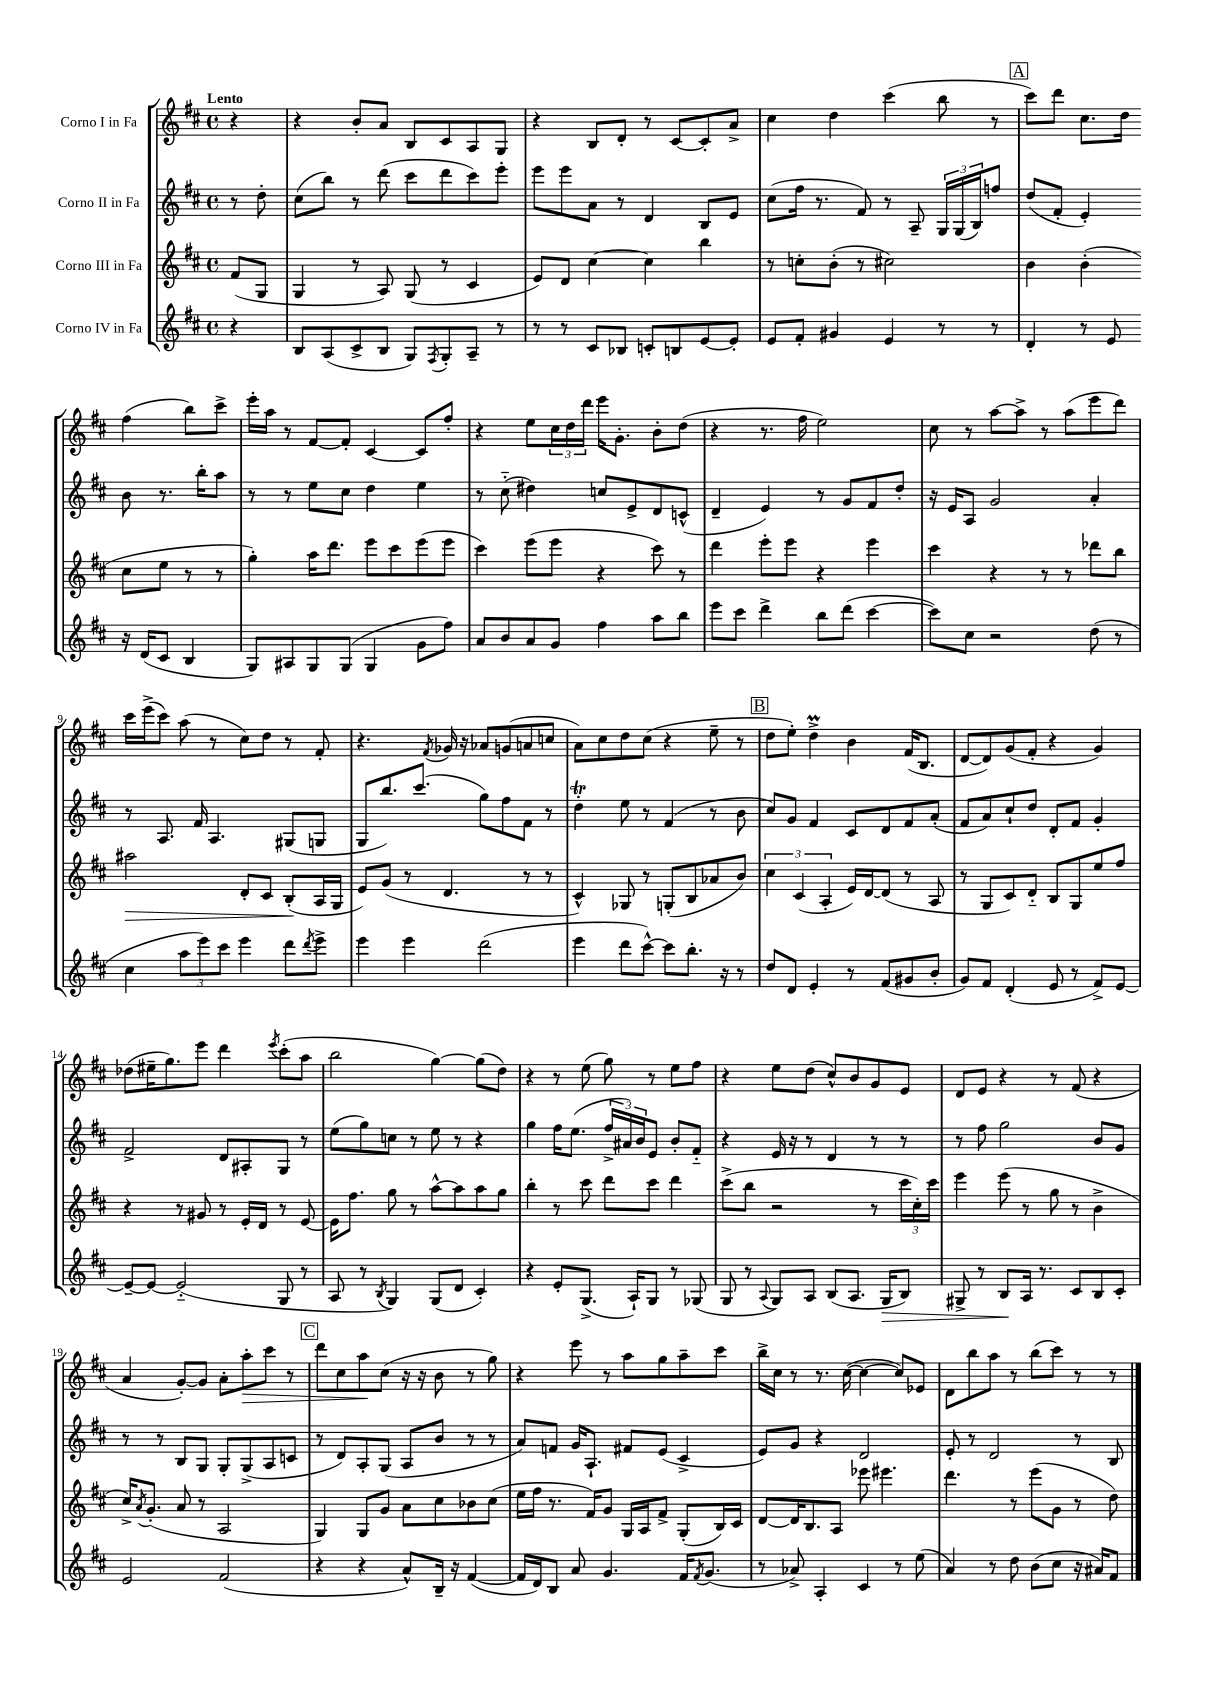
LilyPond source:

<<
\new StaffGroup <<
\new Staff = "s0" \with { instrumentName = "Corno I in Fa" } {
    \clef treble \key d \major \defaultTimeSignature \time 4/4 \partial 4 \tempo "Lento"
    r4 |
    r4 b'8-. a'8 b8 cis'8 a8 g8 |
    r4 b8 d'8-. r8 cis'8~ cis'8-. a'8-> |
    cis''4 d''4 cis'''4( b''8 r8 |
    \mark \markup { \box "A" } cis'''8) d'''8 cis''8. d''16 fis''4( b''8) cis'''8-> |
    e'''16-. a''16 r8 fis'8~ fis'8-. cis'4~ cis'8 fis''8-. |
    r4 e''8 \tuplet 3/2 { cis''16 d''16 d'''16 } e'''16 g'8.-. b'8-. d''8( |
    r4 r8. fis''16 e''2) |
    cis''8 r8 a''8~ a''8-> r8 a''8( e'''8 d'''8) |
    cis'''16 e'''16->( cis'''8) a''8( r8 cis''8) d''8 r8 fis'8-. |
    r4. \acciaccatura { fis'8 } ges'16 r16 aes'8 g'8( a'8 c''8 |
    a'8) cis''8 d''8 cis''8( r4 e''8-- r8 |
    \mark \markup { \box "B" } d''8 e''8-.) d''4->\prall b'4 fis'16( b8. |
    d'8~ d'8) g'8( fis'8-. r4 g'4) |
    des''8( eis''16-- g''8.) e'''8 d'''4 \acciaccatura { e'''8 } cis'''8-.( a''8 |
    b''2 g''4~) g''8( d''8) |
    r4 r8 e''8( g''8) r8 e''8 fis''8 |
    r4 e''8 d''8( cis''8-^) b'8 g'8 e'8 |
    d'8 e'8 r4 r8 fis'8( r4 |
    a'4 g'8~-.) g'8 a'8-. a''8-.\> cis'''8 r8 |
    \mark \markup { \box "C" } d'''8 cis''8 a''8\! cis''8( r16 r16 b'8 r8 g''8) |
    r4 e'''8 r8 a''8 g''8 a''8-- cis'''8 |
    b''16-> cis''16 r8 r8. cis''16~( cis''4~ cis''8) ees'8 |
    d'8 b''8 a''8 r8 b''8( cis'''8) r8 r8 \bar "|." |
}
\new Staff = "s1" \with { instrumentName = "Corno II in Fa" } {
    \clef treble \key d \major \defaultTimeSignature \time 4/4 \partial 4
    r8 d''8-. |
    cis''8( b''8) r8 d'''8( cis'''8 d'''8 cis'''8) e'''8-. |
    e'''8 e'''8 a'8 r8 d'4 b8 e'8 |
    cis''8( fis''16 r8. fis'8) r8 a8-- \tuplet 3/2 { g16 g16( b16) } f''8 |
    \mark \markup { \box "A" } d''8( fis'8-. e'4-.) b'8 r8. b''16-. a''8 |
    r8 r8 e''8 cis''8 d''4 e''4 |
    r8 cis''8-_( dis''4) c''8 e'8-> d'8 c'8-^( |
    d'4-- e'4) r8 g'8 fis'8 d''8-. |
    r16 e'16 a8 g'2 a'4-. |
    r8 a8. fis'16 a4. gis8( g8 |
    g8 b''8.) cis'''8.( g''8) fis''8 fis'8 r8 |
    d''4-.\trill e''8 r8 fis'4( r8 b'8 |
    \mark \markup { \box "B" } cis''8) g'8 fis'4 cis'8 d'8 fis'8 a'8-.( |
    fis'8 a'8) cis''8-! d''8 d'8-. fis'8 g'4-. |
    fis'2-> d'8 ais8-. g8 r8 |
    e''8( g''8) c''8 r8 e''8 r8 r4 |
    g''4 fis''16 e''8.( \tuplet 3/2 { fis''16-> ais'16) b'16 } e'8 b'8-. fis'8-_ |
    r4 e'16 r16 r8 d'4 r8 r8 |
    r8 fis''8 g''2 b'8 g'8 |
    r8 r8 b8 g8 g8-. g8->( a8 c'8 |
    \mark \markup { \box "C" } r8 d'8) a8-. g8( a8 b'8 r8 r8 |
    a'8) f'8 g'16 a8.-! fis'8 e'8( cis'4-> |
    e'8) g'8 r4 d'2 |
    e'8-. r8 d'2 r8 b8 \bar "|." |
}
\new Staff = "s2" \with { instrumentName = "Corno III in Fa" } {
    \clef treble \key d \major \defaultTimeSignature \time 4/4 \partial 4
    fis'8( g8 |
    g4 r8 a8) g8( r8 cis'4 |
    e'8) d'8 cis''4~ cis''4 b''4 |
    r8 c''8-. b'8-.( r8 cis''2) |
    \mark \markup { \box "A" } b'4 b'4-.( cis''8 e''8 r8 r8 |
    g''4-.) a''16 d'''8. e'''8 cis'''8 e'''8( e'''8 |
    cis'''4) e'''8( e'''8 r4 cis'''8) r8 |
    d'''4 e'''8-. e'''8 r4 e'''4 |
    cis'''4 r4 r8 r8 des'''8 b''8 |
    ais''2\> d'8-. cis'8 b8-.\!( a16 g16 |
    e'8) g'8( r8 d'4. r8 r8 |
    cis'4-^) ges8 r8 g8-.( b8 aes'8 b'8) |
    \mark \markup { \box "B" } \tuplet 3/2 { cis''4 cis'4( a4-. } e'16) d'16~ d'8( r8 a8 |
    r8 g8 cis'8) d'8-_ b8 g8 e''8 fis''8 |
    r4 r8 gis'8 r8 e'16-. d'16 r8 e'8~ |
    e'16 fis''8. g''8 r8 a''8~-^ a''8 a''8 g''8 |
    b''4-. r8 cis'''8 d'''8 cis'''8 d'''4 |
    cis'''8->( b''8 r2 r8 \tuplet 3/2 { cis'''16 cis''16-.) cis'''16 } |
    e'''4 e'''8( r8 g''8 r8 b'4-> |
    cis''16->) \acciaccatura { a'8 } g'8.-.( a'8 r8 a2 |
    \mark \markup { \box "C" } g4) g8 g'8 a'8 cis''8 bes'8 cis''8( |
    e''16 fis''16 r8. fis'16) g'8 g16 a16 fis'8-> g8-.( b16) cis'16 |
    d'8~ d'16 b8. a8 ees'''8 eis'''4. |
    d'''4. r8 e'''8( g'8 r8 d''8) \bar "|." |
}
\new Staff = "s3" \with { instrumentName = "Corno IV in Fa" } {
    \clef treble \key d \major \defaultTimeSignature \time 4/4 \partial 4
    r4 |
    b8 a8( cis'8-> b8 g8) \acciaccatura { fis8 } g8-. a8-- r8 |
    r8 r8 cis'8 bes8 c'8-. b8 e'8~ e'8-. |
    e'8 fis'8-. gis'4 e'4 r8 r8 |
    \mark \markup { \box "A" } d'4-. r8 e'8 r16 d'16( cis'8 b4 |
    g8) ais8 g8 g8( g4 g'8 fis''8) |
    a'8 b'8 a'8 g'8 fis''4 a''8 b''8 |
    e'''8 cis'''8 d'''4-> b''8 d'''8( cis'''4~ |
    cis'''8) cis''8 r2 d''8( r8 |
    cis''4 \tuplet 3/2 { a''8 e'''8) cis'''8 } e'''4 d'''8 \acciaccatura { d'''8 } e'''8-> |
    e'''4 e'''4 d'''2( |
    e'''4 d'''8 cis'''8~-^) cis'''8 b''8.-. r16 r8 |
    \mark \markup { \box "B" } d''8 d'8 e'4-. r8 fis'8( gis'8 b'8-. |
    g'8) fis'8 d'4-.( e'8 r8 fis'8->) e'8~ |
    e'8~-- e'8~ e'2-_( g8 r8 |
    a8 r8 \acciaccatura { b8 } g4) g8( d'8 cis'4-.) |
    r4 e'8-. g8.->( a16-!) g8 r8 ges8( |
    g8 r8 \appoggiatura { a8 } g8) a8 b8( a8. g16\> b8) |
    gis8-> r8 b8\! a16 r8. cis'8 b8 cis'8-. |
    e'2 fis'2( |
    \mark \markup { \box "C" } r4 r4 a'8-^) b16-- r16 fis'4~( |
    fis'16 d'16) b8 a'8 g'4. fis'16 \acciaccatura { fis'8 } g'8.( |
    r8 aes'8->) a4-. cis'4 r8 e''8( |
    a'4) r8 d''8 b'8( cis''8 r16 ais'16) fis'8 \bar "|." |
}
>>
>>
